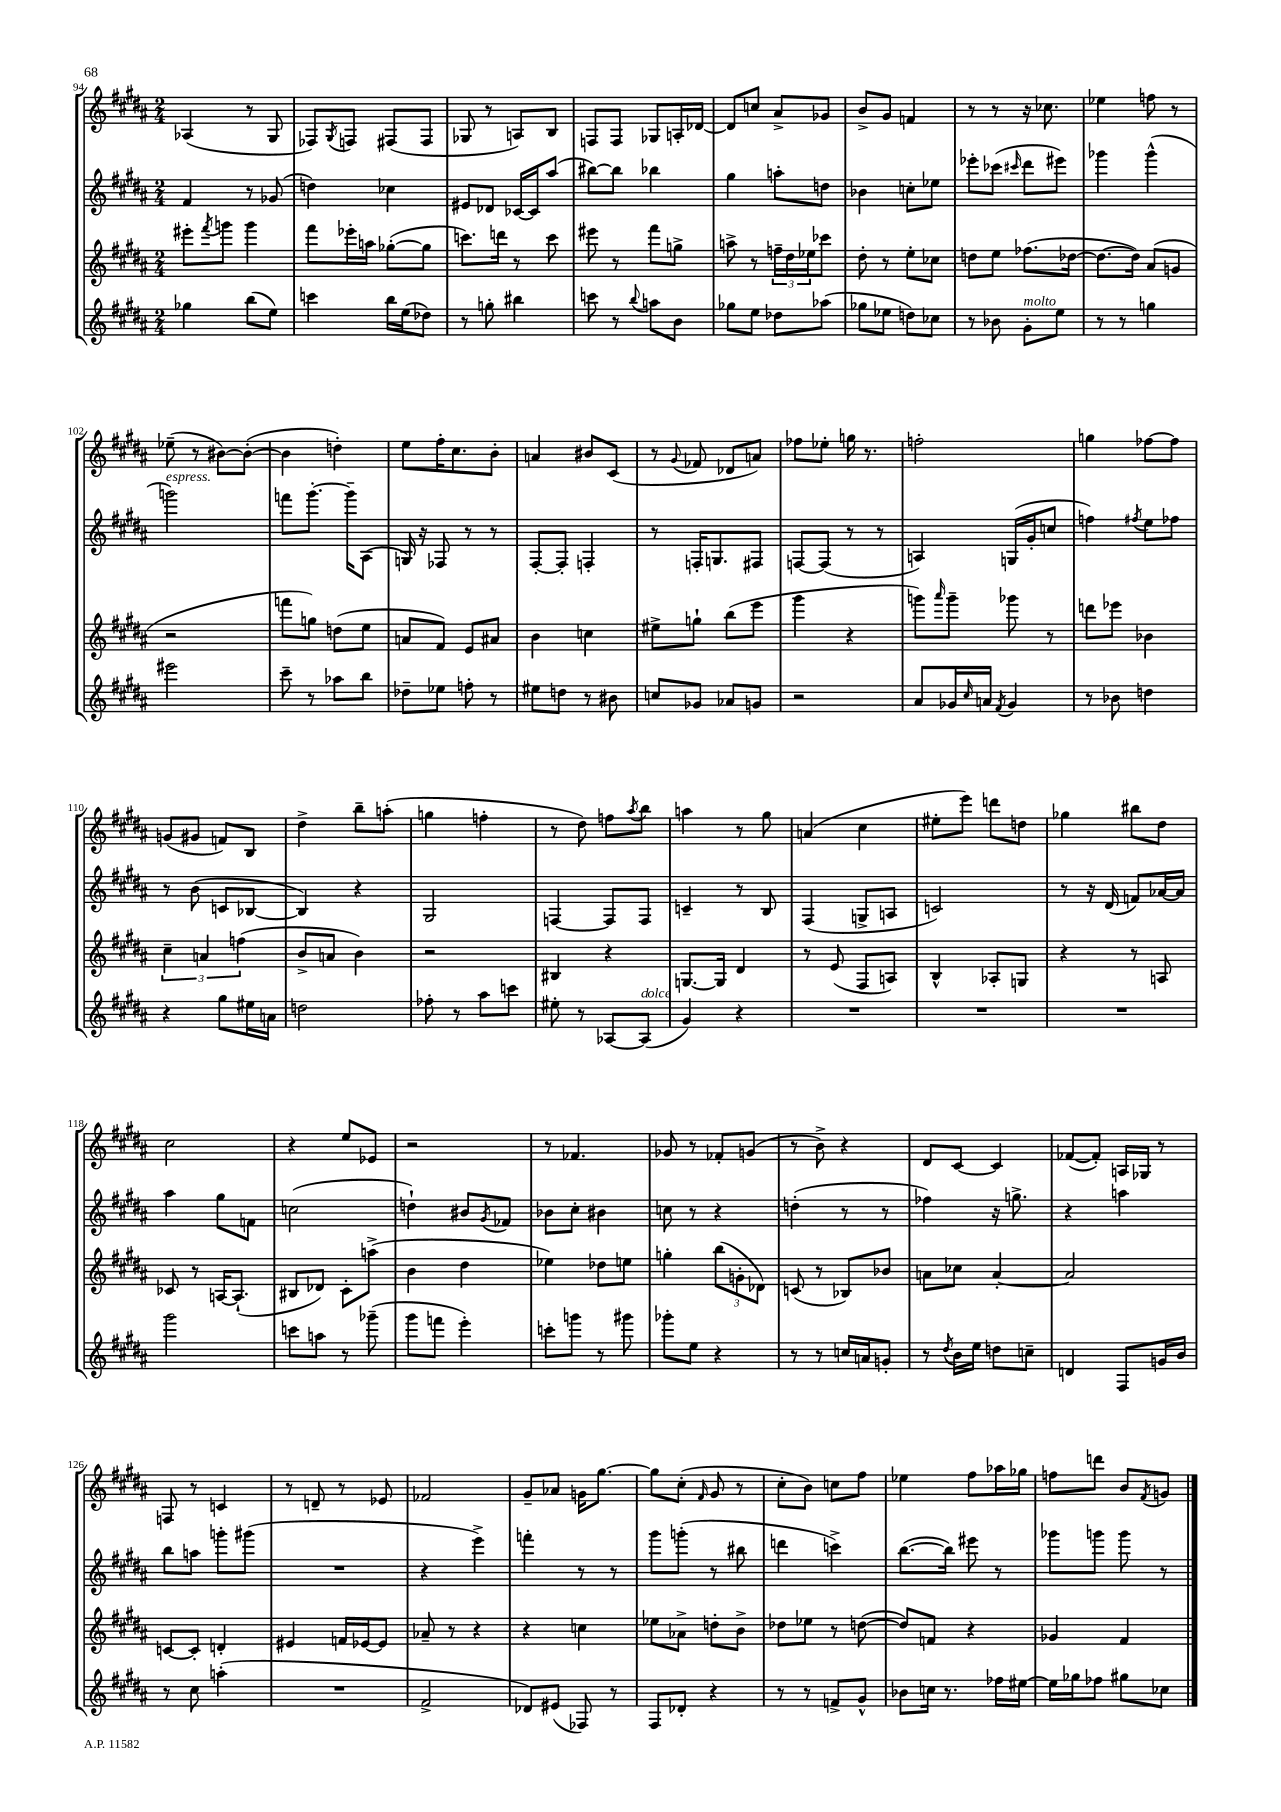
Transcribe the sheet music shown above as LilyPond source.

<<
\new StaffGroup <<
\new Staff = "s0" {
    \clef treble \key b \major \numericTimeSignature \time 2/4
    aes4( r8 gis8 |
    fes8) \acciaccatura { gis8 } f8 fis8( fis8 |
    ges8 r8 a8) b8 |
    f8 f8 ges8 a16-. des'16~ |
    des'8 c''8 ais'8-> ges'8 |
    b'8-> gis'8 f'4 |
    r8 r8 r16 ces''8. |
    ees''4 f''8 r8 |
    ees''8--( r8 bis'8~) bis'8~-.( |
    bis'4 d''4-.) |
    e''8 fis''16-. cis''8. b'8-. |
    a'4 bis'8 cis'8( |
    r8 \appoggiatura { gis'8 } fes'8 des'8 a'8) |
    fes''8 ees''8-. g''16 r8. |
    f''2-. |
    g''4 fes''8~ fes''8 |
    g'8( gis'8 f'8) b8 |
    dis''4-> b''8-- a''8-.( |
    g''4 f''4-. |
    r8 dis''8) f''8 \acciaccatura { ais''8 } b''8 |
    a''4 r8 gis''8 |
    a'4( cis''4 |
    eis''8-. e'''8) d'''8 d''8 |
    ges''4 bis''8 dis''8 |
    cis''2 |
    r4 e''8 ees'8 |
    r2 |
    r8 fes'4. |
    ges'8 r8 fes'8-. g'8( |
    r8 b'8->) r4 |
    dis'8 cis'8~ cis'4 |
    fes'8~( fes'8-.) a16 ges16 r8 |
    f8 r8 c'4 |
    r8 d'8-- r8 ees'8 |
    fes'2 |
    gis'8-- aes'8 g'16 gis''8.~ |
    gis''8 cis''8-.( \grace { fis'16 } gis'8 r8 |
    cis''8-. b'8) c''8 fis''8 |
    ees''4 fis''8 aes''16 ges''16 |
    f''8 d'''8 b'8 \acciaccatura { fis'8 } g'8 \bar "|." |
}
\new Staff = "s1" {
    \clef treble \key b \major \numericTimeSignature \time 2/4
    fis'4 r8 ges'8( |
    d''4) ces''4 |
    eis'8 des'8 ces'16~ ces'16 ais''8( |
    bis''8~) bis''8 bes''4 |
    gis''4 a''8-. d''8 |
    bes'4 c''8-. ees''8 |
    ees'''8-. ces'''8( \grace { cis'''16 } dis'''8 eis'''8) |
    ges'''4 ges'''4-^( |
    g'''2^\markup { \italic "espress." }) |
    f'''8 gis'''8.~-. gis'''16-- ais8( |
    g16) r16 fes8 r8 r8 |
    fis8~-. fis8-. f4-. |
    r8 f16-. g8. fis8 |
    f8~ f8( r8 r8 |
    a4) g16( gis'16-. c''8 |
    f''4) \acciaccatura { fis''8 } e''8 fes''8 |
    r8 b'8( c'8 bes8~ |
    bes4) r4 |
    gis2 |
    f4~ f8 f8 |
    c'4-- r8 b8 |
    fis4( g8-> a8 |
    c'2) |
    r8 r16 dis'16( f'8) aes'16~ aes'16 |
    ais''4 gis''8 f'8 |
    c''2( |
    d''4-!) bis'8 \acciaccatura { gis'8 } fes'8 |
    bes'8 cis''8-. bis'4 |
    c''8 r8 r4 |
    d''4-.( r8 r8 |
    fes''4) r16 g''8.-> |
    r4 a''4 |
    b''8 a''8 g'''8-. gis'''8( |
    R2 |
    r4 e'''4->) |
    f'''4-. r8 r8 |
    gis'''8 g'''8-.( r8 bis''8 |
    d'''4 c'''4->) |
    b''8.~( b''16) eis'''8 r8 |
    ges'''8 g'''8 g'''8 r8 \bar "|." |
}
\new Staff = "s2" {
    \clef treble \key b \major \numericTimeSignature \time 2/4
    eis'''8-. \acciaccatura { fis'''8 } g'''8 g'''4 |
    fis'''8 ees'''16-. a''16 ges''8~-.( ges''8 |
    c'''8.) d'''16 r8 c'''8 |
    eis'''8 r8 fis'''8 g''8-> |
    a''8-> r8 \tuplet 3/2 { f''16-- dis''16 ees''16 } ces'''8 |
    dis''8-. r8 e''8-. ces''8 |
    d''8 e''8 fes''8.( des''16~ |
    des''8.~ des''16) ais'8( g'8 |
    r2 |
    f'''8 g''8) d''8( e''8 |
    a'8 fis'8) e'8 ais'8 |
    b'4 c''4 |
    eis''8-> g''8-! b''8( e'''8 |
    gis'''4 r4 |
    g'''8) \grace { ais'''16 } g'''8-- ges'''8 r8 |
    d'''8 ees'''8 bes'4 |
    \tuplet 3/2 { cis''4-- a'4 f''4( } |
    b'8-> a'8 b'4) |
    r2 |
    bis4 r4 |
    g8.~ g16 dis'4 |
    r8 e'8( fis8 a8) |
    b4-^ aes8-. g8 |
    r4 r8 a8 |
    ces'8 r8 a16~ a8.-!( |
    bis8 des'8) cis'8-. a''8->( |
    b'4 dis''4 |
    ees''4) des''8 e''8 |
    g''4-. \tuplet 3/2 { b''8( g'8-. des'8) } |
    c'8( r8 bes8) bes'8 |
    a'8 ces''8 a'4~-. |
    a'2 |
    c'8~ c'8-. d'4-. |
    eis'4 f'16 ees'16~ ees'8 |
    aes'8-- r8 r4 |
    r4 c''4 |
    ees''8 aes'8-> d''8-. b'8-> |
    des''8 ees''8 r8 d''8~( |
    d''8) f'8 r4 |
    ges'4 fis'4 \bar "|." |
}
\new Staff = "s3" {
    \clef treble \key b \major \numericTimeSignature \time 2/4
    ges''4 b''8( e''8) |
    c'''4 b''16 e''16( des''8) |
    r8 g''8-. bis''4 |
    c'''8 r8 \appoggiatura { b''8 } a''8 b'8 |
    ges''8 e''8 des''8 aes''8( |
    ges''8 ees''8 d''8) ces''8 |
    r8 bes'8 gis'8-.^\markup { \italic "molto" } e''8 |
    r8 r8 g''4 |
    eis'''2 |
    cis'''8-- r8 aes''8 b''8 |
    des''8-- ees''8 f''8-. r8 |
    eis''8 d''8 r8 bis'8 |
    c''8 ges'8 aes'8 g'8 |
    r2 |
    ais'8 ges'16 \grace { cis''16 } a'16 \acciaccatura { fis'8 } ges'4 |
    r8 bes'8 d''4 |
    r4 gis''8 eis''16 a'16 |
    d''2 |
    fes''8-. r8 ais''8 c'''8 |
    eis''8-. r8 aes8~ aes8^\markup { \italic "dolce" }( |
    gis'4) r4 |
    R2 |
    R2 |
    R2 |
    gis'''2 |
    c'''8 a''8 r8 ges'''8--( |
    gis'''8 f'''8 e'''4-.) |
    c'''8-. g'''8 r8 gis'''8 |
    ges'''8-. e''8 r4 |
    r8 r8 c''16 a'16 g'8-. |
    r8 \acciaccatura { dis''8 } b'16 e''16 d''8 c''8-- |
    d'4 fis8 g'16 b'16 |
    r8 cis''8 a''4-.( |
    R2 |
    fis'2-> |
    des'8) eis'8( fes8) r8 |
    fis8 des'8-. r4 |
    r8 r8 f'8-> gis'8-^ |
    bes'8 c''16 r8. fes''16 eis''16~ |
    eis''16 ges''16 fes''8 gis''8 ces''8 \bar "|." |
}
>>
>>
\layout { \context { \Score currentBarNumber = #94 } }
